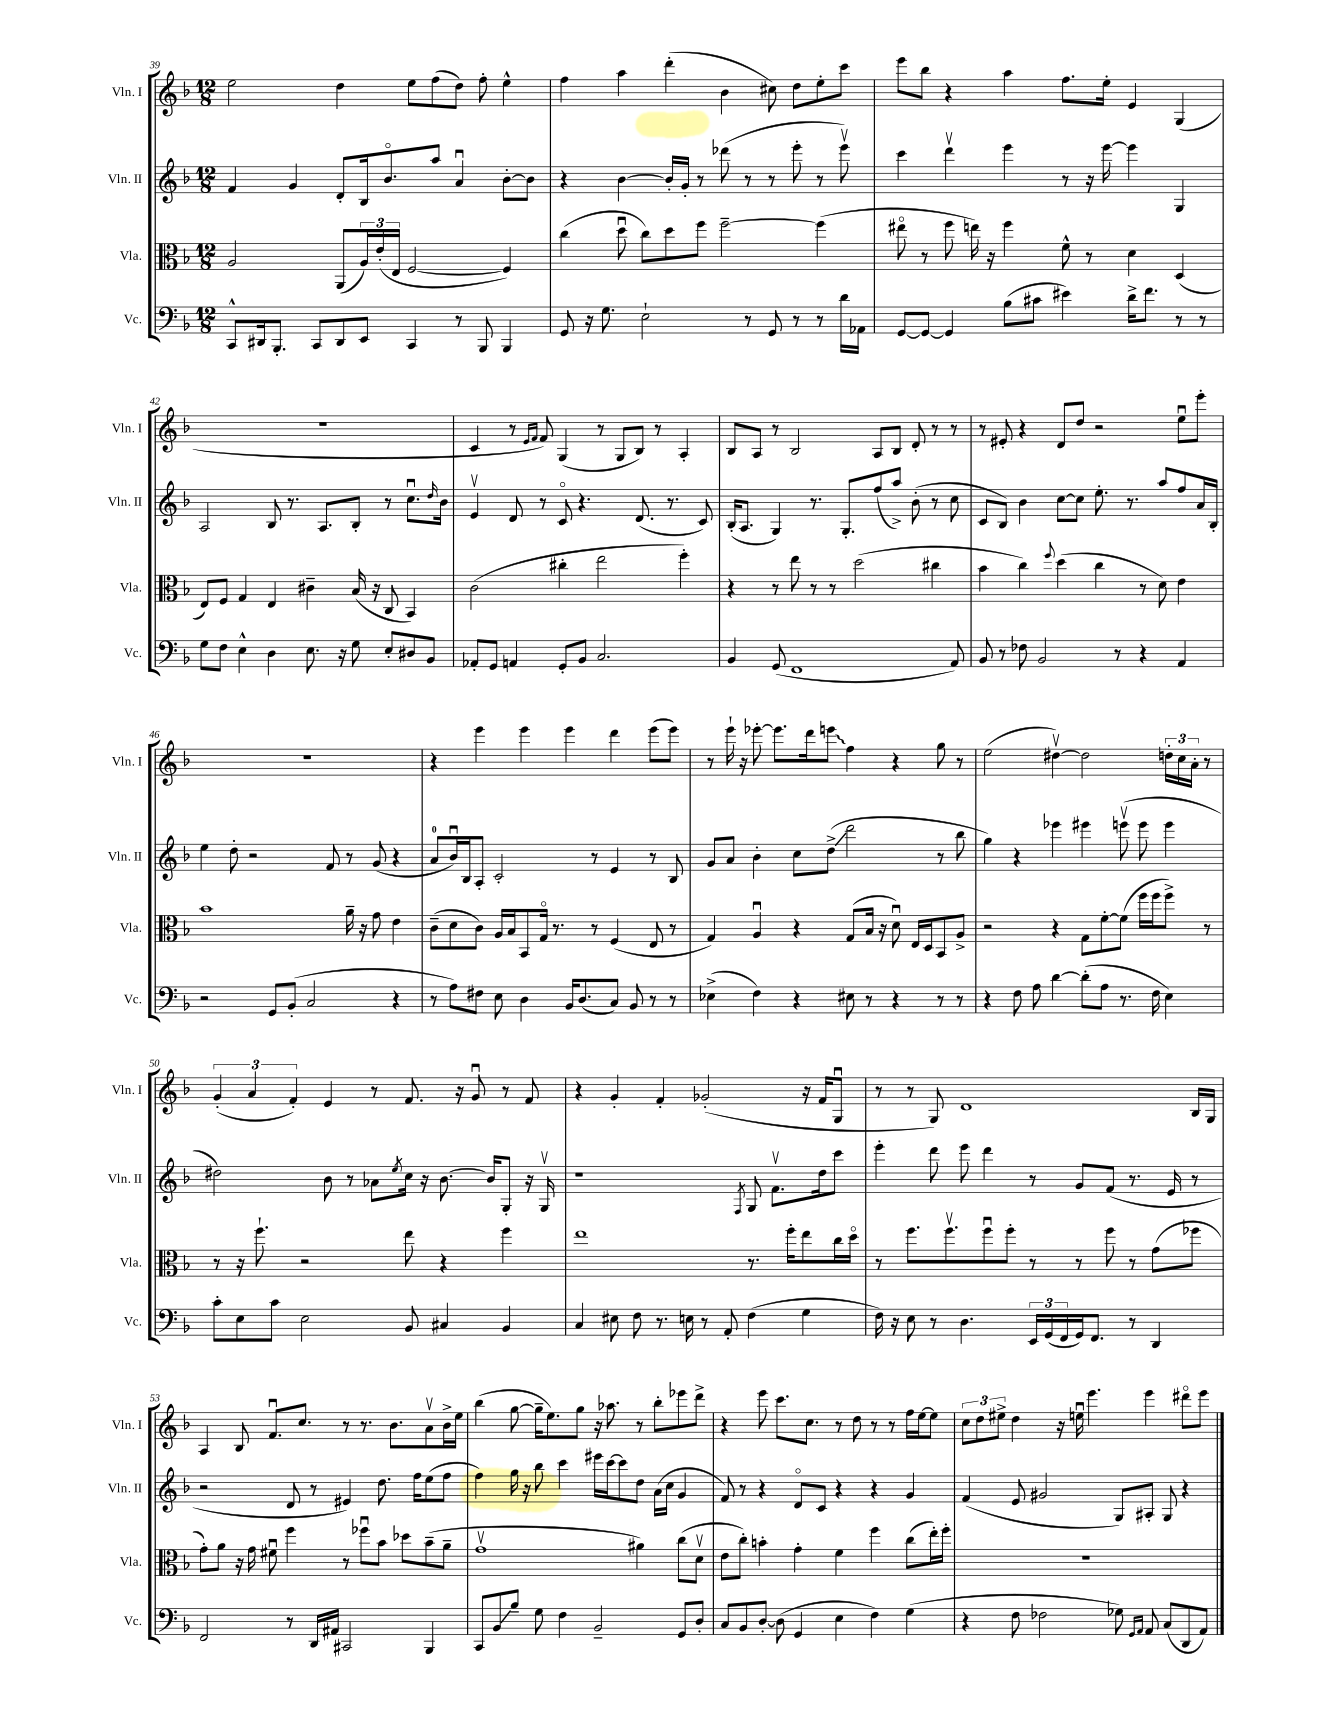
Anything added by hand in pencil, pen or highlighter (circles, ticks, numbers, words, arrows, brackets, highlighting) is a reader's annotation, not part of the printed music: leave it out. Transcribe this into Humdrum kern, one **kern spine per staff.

**kern	**kern	**kern	**kern
*staff4	*staff3	*staff2	*staff1
*clefF4	*clefC3	*clefG2	*clefG2
*k[b-]	*k[b-]	*k[b-]	*k[b-]
*M12/8	*M12/8	*M12/8	*M12/8
8CC^^	2A	4f	2ee
16DD#	.	.	.
8.BBB-'	.	.	.
.	.	4g	.
8CC	.	.	.
8DD#	(8AA	8d'	4dd
8EE	24A)	16B-	.
.	(24e'	.	.
.	.	8.b-o	.
.	24E	.	.
4CC	[2F	.	8ee
.	.	8aa	(8ff
8r	.	4au	8dd)
8BBB-	.	.	8ff'
4BBB-	4F])	[8b-'	4ee^^
.	.	8b-]	.
=	=	=	=
8GG	(4cc	4r	4ff
16r	.	.	.
8.G	.	.	.
.	8ddu	[4b-	4aa
2E`	8cc)	.	.
.	8dd	16b-']	(4ddd'
.	.	16g'	.
.	8ff	8r	.
.	[2ff~	(8ddd-	4b-
8r	.	8r	.
8GG	.	8r	8cc#)
8r	.	8eee'	8dd
8r	(4ff]	8r	8ee'
16d	.	8eeev)	8ccc
16AA-	.	.	.
=	=	=	=
[8GG	8ee#o	4ccc	8eee
8GG_	8r	.	8bb-
4GG]	8ff	4dddv	4r
.	16ee)	.	.
.	16r	.	.
(8B-	4ff	4eee	4aa
8c#	.	.	.
4e#)	8f^^	8r	8.ff
.	8r	16r	.
.	.	[16eee	16ee'
16d^	4d	4eee]	4e
8.f	.	.	.
8r	(4D	4G	(4G
8r	.	.	.
=	=	=	=
8G	8E)	2A	1.r
8F	8F	.	.
4E^^	4G	.	.
4D	4E	8B-	.
.	.	8.r	.
8.E	4c#~	.	.
.	.	8.A	.
16r	.	.	.
8G	(16B-	8B-'	.
.	16r	.	.
8E'	8C	8r	.
8D#	4BB-)	8.ccu	.
8BB-	.	.	.
.	.	16qqdd	.
.	.	16b-	.
=	=	=	=
8AA-'	(2c	4ev	4c
8GG	.	.	.
4AA	.	8d	8r
.	.	.	16qqe
.	.	.	16qqf
.	.	8r	8f)
8GG'	4cc#'	8co	(4G
8BB-	.	4.r	.
2.C	2ee	.	8r
.	.	.	8G
.	.	(8.d	8B-)
.	.	.	8r
.	.	8.r	.
.	4ff')	.	4A'
.	.	8c)	.
=	=	=	=
4BB-	4r	(16B-'	8B-
.	.	8.A	.
.	.	.	8A
(8GG	8r	4G)	8r
1FF	8ee	.	2B-
.	8r	8.r	.
.	8r	.	.
.	.	8.G'	.
.	(2dd	.	.
.	.	(8ff	8A
.	.	8aa^)	8B-
.	.	(8b-'	8d'
.	4cc#	8r	8r
8AA)	.	8cc	8r
=	=	=	=
8BB-	4b-	8c	8r
8r	.	8B-)	8e#'
8F-	4cc)	4b-	4r
2BB-	.	.	.
.	8qqff	.	.
.	(4dd	[8cc	8d
.	.	8cc]	8dd
.	4cc	8.ee'	2r
8r	.	.	.
.	.	8.r	.
4r	8r	.	.
.	8d)	8aa	.
4AA	4e	8ff	8eeu
.	.	16a	8eee'
.	.	16B-'	.
=	=	=	=
2r	1b-	4ee	1.r
.	.	8dd'	.
.	.	2r	.
8GG	.	.	.
(8BB-'	.	.	.
2C	.	.	.
.	.	8f	.
.	16a~	8r	.
.	16r	.	.
.	8g	(8g	.
4r	4e	4r	.
=	=	=	=
8r	(8c~	8a	4r
8A)	8d	16b-u)	.
.	.	16B-	.
8F#	8c)	8A'	4eee
8E	16A	2c'	.
.	16B-	.	.
4D	8BB-	.	4eee
.	16Go	.	.
.	8.r	.	.
16BB-	.	.	4eee
(8.D	.	.	.
.	8r	8r	.
8C)	(4F	4e	4ddd
8BB-	.	.	.
8r	8E	8r	(8eee
8r	8r	8B-	8eee)
=	=	=	=
(4E-^	4G)	8g	8r
.	.	8a	16eee`
.	.	.	16r
4F)	4Au	4b-'	[8eee-'
.	.	.	8.eee-]
4r	4r	8cc	.
.	.	.	16ddd
.	.	(8dd^	8eee
8E#	(8G	2ddd	4ff
8r	16B-	.	.
.	16r	.	.
4r	8du)	.	4r
.	16E	.	.
.	16D	.	.
8r	8BB-	8r	8gg
8r	8A^	8bb-	8r
=	=	=	=
4r	2r	4gg)	(2ee
8F	.	4r	.
8A	.	.	.
[4d	4r	4eee-	[4dd#v)
(8d']	8G	4eee#	2dd#]
8A	[8f'	.	.
8.r	(8f]	(8eeev	.
.	16ff	8eee	.
16F	16ff	.	.
4E)	8ff^)	4eee	24dd'
.	.	.	24cc
.	.	.	24a'
.	8r	.	8r
=	=	=	=
8c'	8r	2dd#)	(6g'
8E	16r	.	.
.	.	.	6a
.	8.ff`	.	.
8c	.	.	.
.	.	.	6f')
2E	2r	.	.
.	.	8b-	4e
.	.	8r	.
.	.	8a-	8r
.	.	8qee	.
8BB-	8ee	16cc	8.f
.	.	16r	.
4C#	4r	[8.b-	.
.	.	.	16r
.	.	.	8gu
.	.	16b-]	.
4BB-	4ff	8G'	8r
.	.	16r	8f
.	.	16Gv	.
=	=	=	=
4C	1ee	1r	4r
8E#	.	.	4g'
8F	.	.	.
8.r	.	.	4f'
16E	.	.	.
8r	.	.	(2g-'
8AA'	.	.	.
.	.	8qF	.
(4F	8.r	8G	.
.	.	8.fv	.
.	16ff'	.	.
4G	8ee	.	16r
.	.	16dd	16f
.	16cc	8ccc	8Gu
.	16ddo	.	.
=	=	=	=
16F)	8r	4eee'	8r
16r	.	.	.
8E	8.ff	.	8r
8r	.	8ddd	8G)
.	8.ffv	.	.
4.D	.	8eee	1d
.	8ffu	4ddd	.
.	8ff'	.	.
24EE	8r	8r	.
(24GG	.	.	.
24FF	.	.	.
16GG)	8r	8g	.
8.FF	.	.	.
.	8ff	(8f	.
8r	8r	8.r	.
4DD	(8g	.	.
.	.	16e	.
.	8ff-	8r	16B-
.	.	.	16G
=	=	=	=
2FF	8g')	2r	4A
.	8a	.	.
.	16r	.	8B-
.	16g	.	.
.	8f#u	.	8.fu
8r	4ff	8d	.
.	.	.	8.cc
16DD	.	8r	.
16AA#	.	.	.
2CC#	8r	4e#)	8r
.	8ff-u	.	8.r
.	8b-	8.dd	.
.	.	.	8.b-
.	8dd-	.	.
.	.	16ff	.
4BBB-	(8b-~	(8ee	8av
.	8a~	8ff	16b-^
.	.	.	16ee
=	=	=	=
8CC	1gv	4ff)	(4bb-
8BB-	.	.	.
8B-~	.	16gg	[8gg
.	.	16r	.
8G	.	8bb-	16gg~]
.	.	.	8.ee)
4F	.	4ccc	.
.	.	.	8gg
2BB-~	.	16eee#	16r
.	.	[16ccc	8.aa-
.	.	8ccc]	.
.	4a#)	8dd	8r
.	.	(16a	8bb-'
.	.	16cc	.
8GG	(8cc	4g	8eee-
8D'	8dv	.	8ddd^
=	=	=	=
8C	8e	8f)	4r
8BB-	8cc')	8r	.
[8D'	4b'	4r	8eee
(8D]	.	.	8.ccc
4GG	4g'	8do	.
.	.	.	8.cc
.	.	8c	.
4E	4f	4r	8r
.	.	.	8dd
4F)	4ff	4r	8r
.	.	.	8r
(4G	(8cc	4g	16ff
.	.	.	[16ee
.	16ee')	.	8ee]
.	16ff'	.	.
=	=	=	=
4r	1.r	(4f	12cc
.	.	.	12dd
.	.	.	12ee#^
8F	.	8e	4dd
2F-	.	2g#	.
.	.	.	16r
.	.	.	16eeu
.	.	.	4.eee
8G-)	.	8G)	.
16qqGG	.	.	.
16qqAA	.	.	.
8AA	.	8A#'	4eee
(8C	.	8G	.
8DD	.	4r	8ddd#o
8AA)	.	.	8eee
==	==	==	==
*-	*-	*-	*-
